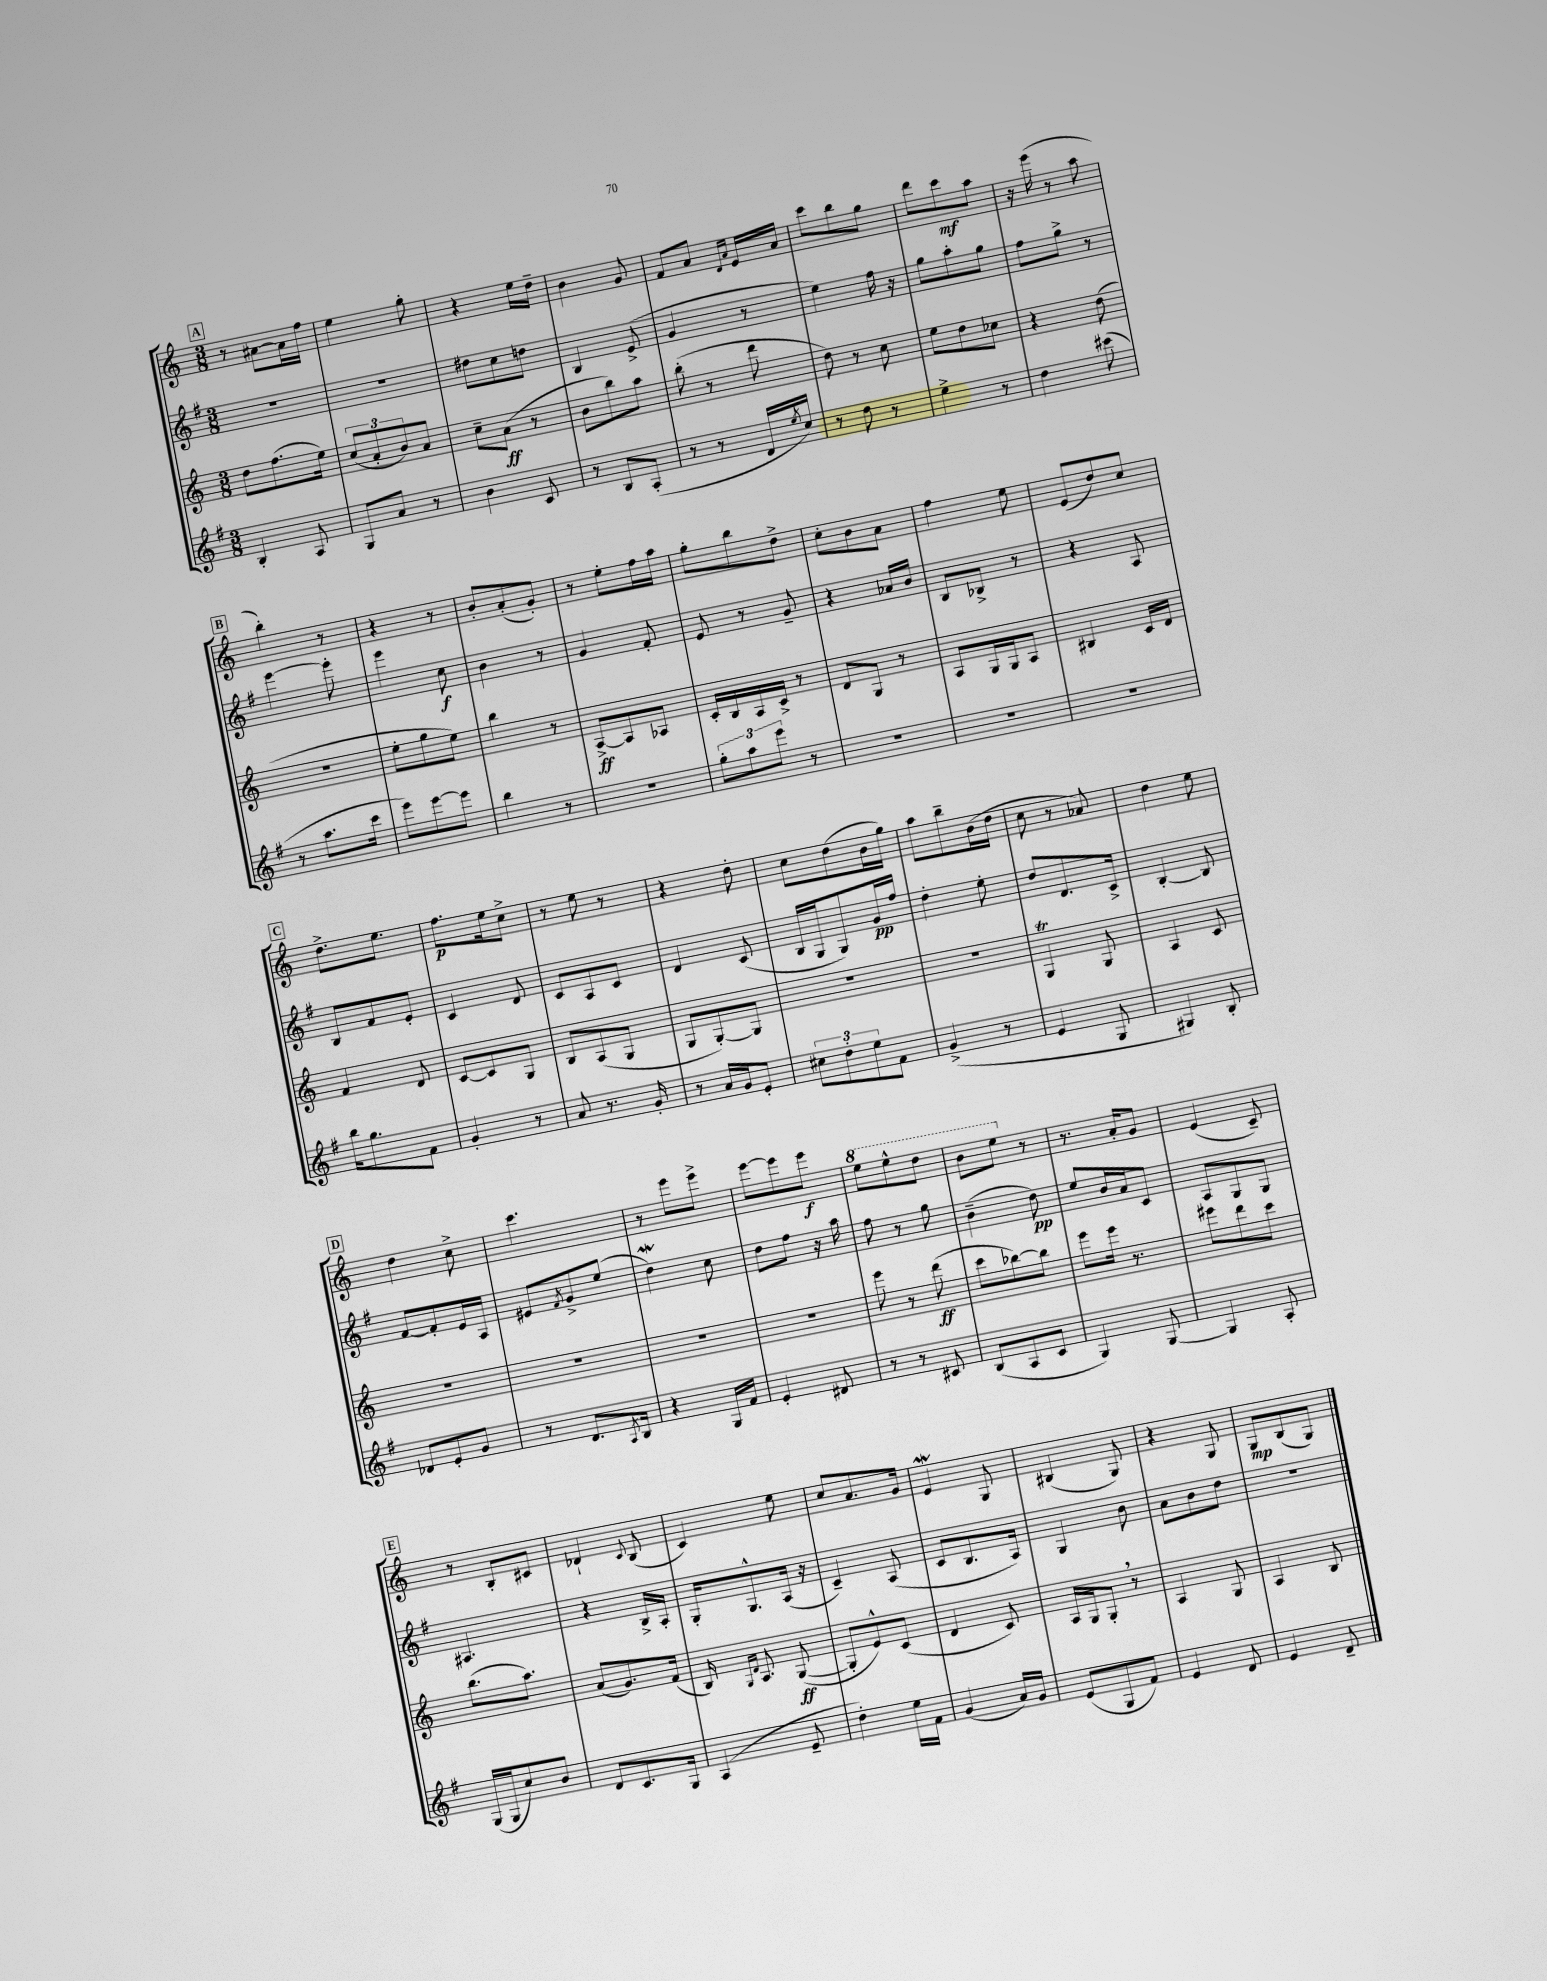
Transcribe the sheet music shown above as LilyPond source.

<<
\new StaffGroup <<
\new Staff = "s0" {
    \clef treble \key c \major \numericTimeSignature \time 3/8
    \mark \markup { \box "A" } r8 ais'8~ ais'16 f''16 |
    e''4 g''8-. |
    r4 e''16 d''16-- |
    b'4 g'8 |
    f'8 a'8 \grace { d'16 a'16 } e'16 a'16 |
    c'''8 b''8 g''8 |
    d'''8 c'''8\mf a''8 |
    r16 e'''16( r8 a''8 |
    \mark \markup { \box "B" } b''4-.) r8 |
    r4 r8 |
    b'8-. a'8-.( g'8-.) |
    r8 e''8-. f''16 a''16 |
    g''8-. b''8 d''8-> |
    c''8-. b'8 a'8 |
    f''4 e''8 |
    e'8( d''8) c''8 |
    \mark \markup { \box "C" } d''8.-> e''8. |
    f''8.\p e''16 c''8-> |
    r8 e''8 r8 |
    r4 d''8-. |
    c''8 d''8( b'16 g''16) |
    a''8 b''8-- b'16( d''16 |
    c''8 r8 aes'8) |
    d''4 e''8 |
    \mark \markup { \box "D" } d''4 c''8-> |
    c'''4. |
    r8 e'''8 e'''8-> |
    e'''8~ e'''8 e'''8\f |
    \ottava #1 e'''8 e'''8-^ d'''8 |
    b''8 e'''8 \ottava #0 r8 |
    r8. a'16-. g'8 |
    e'4( c'8--) |
    \mark \markup { \box "E" } r8 b8-. cis'8 |
    des'4-! \appoggiatura { c'8 } b8( |
    c'4) e''8 |
    c''8 a'8. g'16 |
    e'4\mordent g8 |
    bis4( g8) |
    r4 g8 |
    g8\mp b8( g8) \bar "|." |
}
\new Staff = "s1" {
    \clef treble \key g \major \numericTimeSignature \time 3/8
    \mark \markup { \box "A" } R4. |
    R4. |
    dis''8 c''8 d''8 |
    b4 e'8->( |
    g'4 r8 |
    e''4) fis''16 r16 |
    g''8 a''8-. g''8 |
    fis''8 g''8-> r8 |
    \mark \markup { \box "B" } e'''4~ e'''8-. |
    e'''4 c''8\f |
    b'4 r8 |
    g'4 fis'8-. |
    e'8 r8 g'8-- |
    r4 aes'16 b'16 |
    b8 bes8-> r8 |
    r4 a8 |
    \mark \markup { \box "C" } b8 fis'8 e'8-. |
    c'4 d'8 |
    c'8 a8 c'8 |
    d'4 c'8( |
    b16 g16 g8) g'16\pp fis''16 |
    d''4-. e''8-. |
    d''8 d'8. c'16-> |
    b4~-. b8 |
    \mark \markup { \box "D" } fis'8~ fis'8-. e'16 a16 |
    eis'8 \acciaccatura { fis'8 } g'8-> e''8( |
    d''4\mordent) c''8 |
    d''8 fis''8 r16 a''16 |
    fis''8 r8 g''8 |
    b'4--( d''8\pp) |
    e''8 b'16 a'16 c'8 |
    a8 g8 g8 |
    \mark \markup { \box "E" } ais4. |
    r4 b16-> a16-. |
    g16-. g8.-^ a16( r16 |
    c'4--) a8( |
    c'8 b8. a16) |
    g4 b'8 |
    a'8 b'8 d''8 |
    R4. \bar "|." |
}
\new Staff = "s2" {
    \clef treble \key c \major \numericTimeSignature \time 3/8
    \mark \markup { \box "A" } d''8 f''8.( e''16) |
    \tuplet 3/2 { c''8( a'8-. b'8) } a'8 |
    c''8-- a'8\ff( r8 |
    b'8 b''8) a''8 |
    b''8-.( r8 d'''8 |
    d''8) r8 c''8 |
    e''8 d''8 ces''8 |
    r4 d''8( |
    \mark \markup { \box "B" } R4. |
    e''8-. g''8 e''8) |
    b''4 r8 |
    a8~->\ff a8 aes8 |
    c'16-. b16 a16 c'16-> r8 |
    d'8 g8 r8 |
    a8 g16 g16 a8 |
    bis4 c'16 d'16 |
    \mark \markup { \box "C" } f'4 d'8 |
    c'8~ c'8 g8 |
    b8 a8( g8 |
    g8 g8~-.) g8 |
    R4. |
    R4. |
    g4\trill g8 |
    a4 c'8 |
    \mark \markup { \box "D" } R4. |
    R4. |
    R4. |
    R4. |
    e'''8 r8 d'''8\ff( |
    c'''8 bes''8~) bes''8 |
    e'''8 e'''16 r8. |
    eis'''8 d'''8 c'''8 |
    \mark \markup { \box "E" } b''8.( a''8.) |
    a'8( g'8.) f'16( |
    b16) \grace { g16 d'16 } a8. g8~\ff( |
    g8-. e'8-^) c'8( |
    d'4 c'8) |
    a16 g16 g8-. \breathe r8 |
    a4 g8 |
    a4 b8 \bar "|." |
}
\new Staff = "s3" {
    \clef treble \key g \major \numericTimeSignature \time 3/8
    \mark \markup { \box "A" } b4-. a8 |
    g8 a'8 r8 |
    b'4 c'8 |
    r8 b8 a8-.( |
    r8 r8 d'16 \acciaccatura { e''8 } c''16) |
    r8 d''8 r8 |
    e''4-> r8 |
    d''4 cis'''8( |
    \mark \markup { \box "B" } r8 a''8. c'''16 |
    e'''8) e'''8~ e'''8 |
    b''4 r8 |
    R4. |
    \tuplet 3/2 { g''8-. a''8 e'''8 } r8 |
    R4. |
    R4. |
    R4. |
    \mark \markup { \box "C" } b''16 g''8. fis'8 |
    g'4-. r8 |
    a'8 r8. g'16-. |
    r8 a'16 g'16 e'8-. |
    \tuplet 3/2 { cis''8 d''8-. e''8 } fis'8 |
    g'4->( r8 |
    e'4 g8 |
    gis4) b8-. |
    \mark \markup { \box "D" } des'8 e'8-. g'8 |
    r8 d'8. \acciaccatura { a8 } b16 |
    r4 g16 fis'16 |
    e'4-. dis'8 |
    r8 r8 cis'8 |
    b8( a8 c'8 |
    g4) g8~ |
    g4 a8-. |
    \mark \markup { \box "E" } g16( g16 c''8) b'8 |
    d'8 c'8. g16 |
    a4( e'8-- |
    d''4-.) e''16 fis'16 |
    g'4( a'16) g'16 |
    e'8( g8 fis'8) |
    e'4 d'8 |
    e'4 d'8-- \bar "|." |
}
>>
>>
